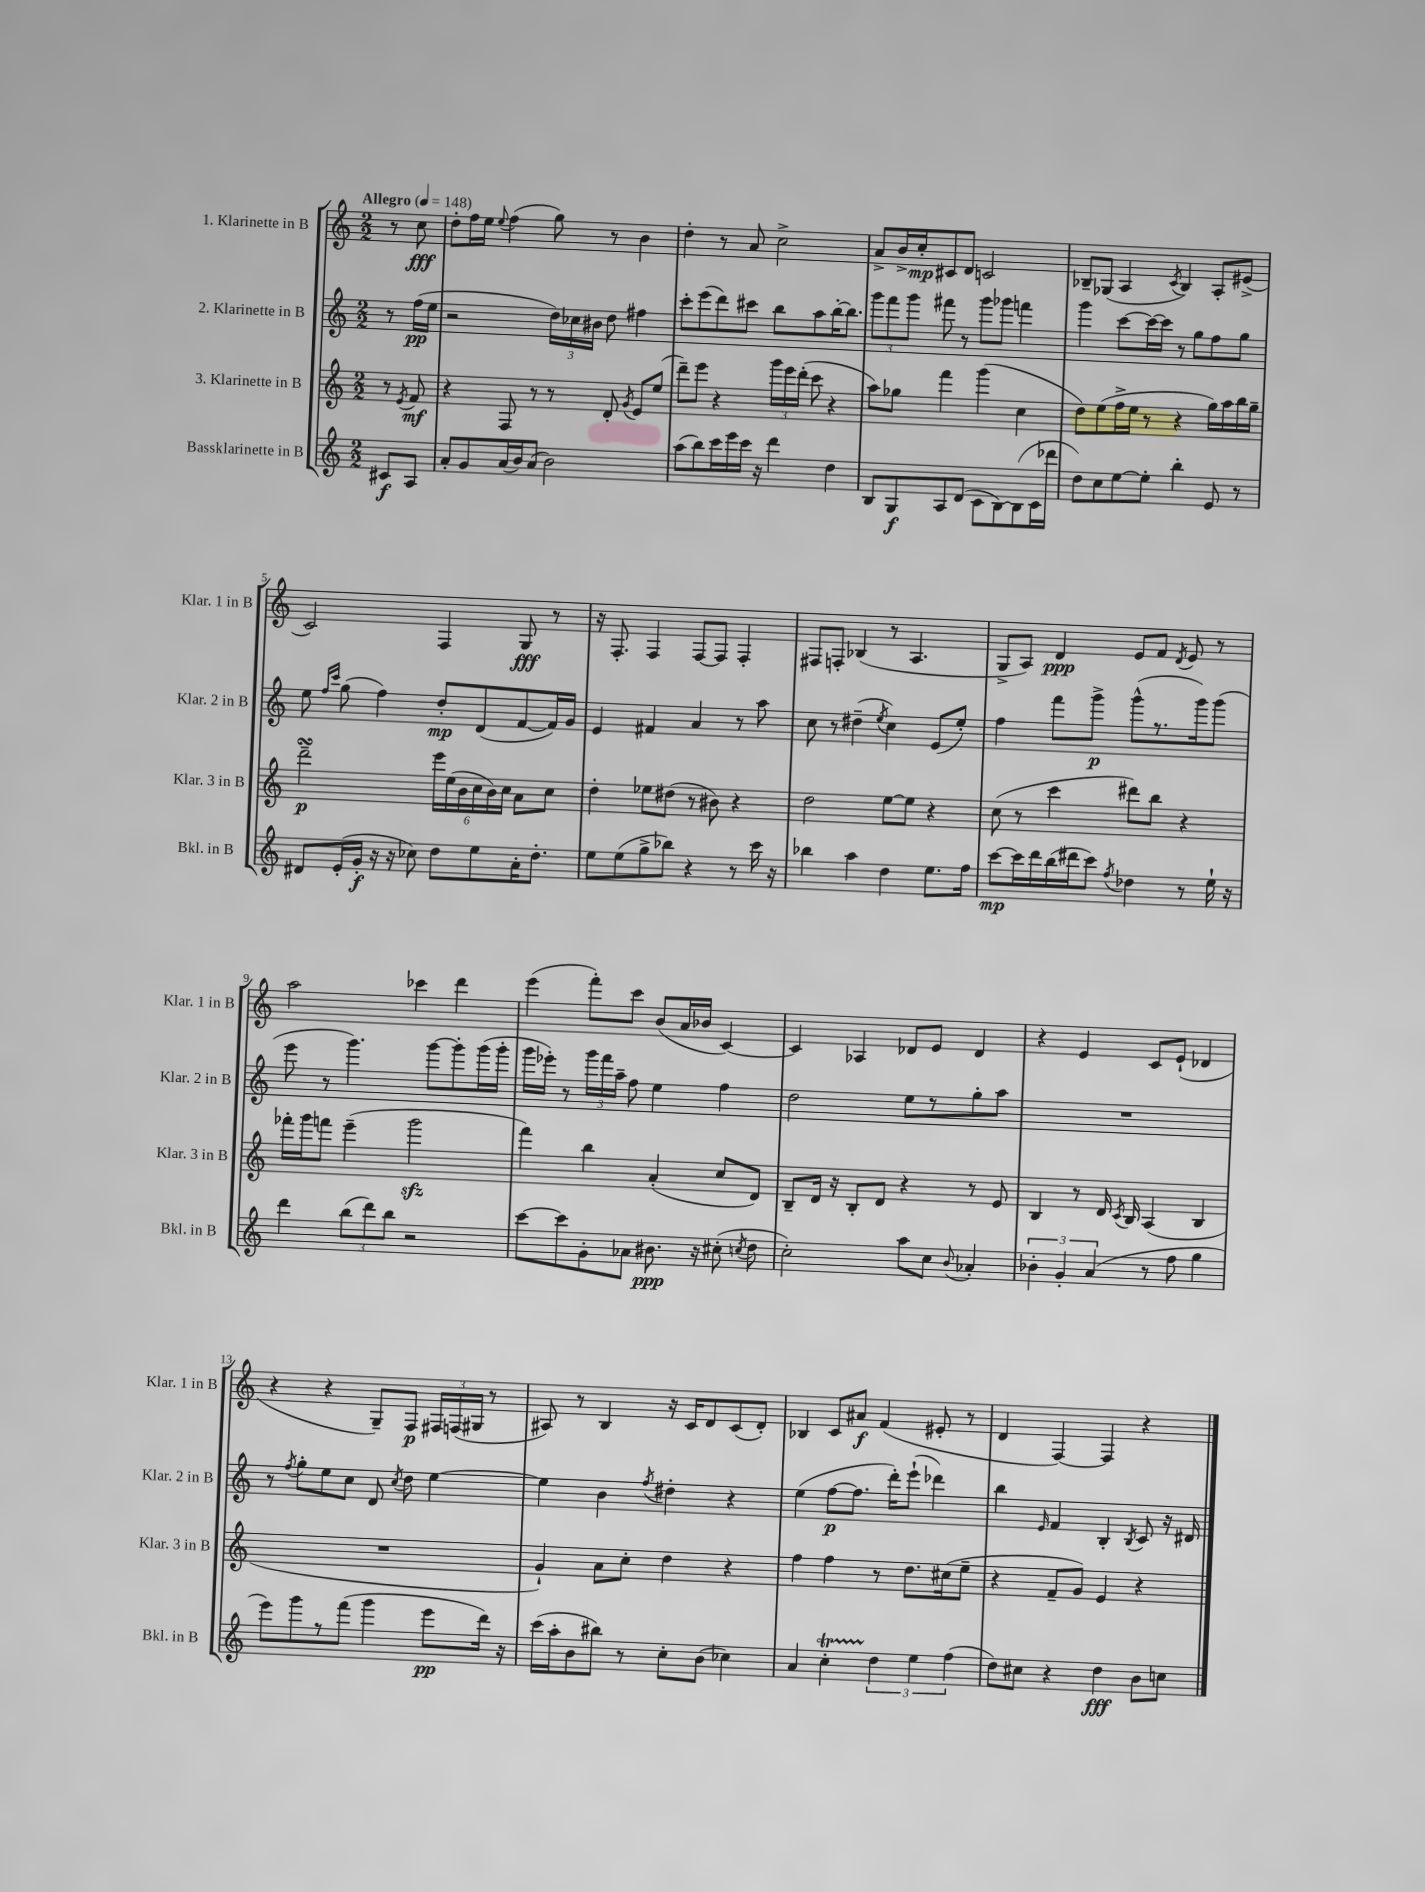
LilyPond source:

<<
\new StaffGroup <<
\new Staff = "s0" \with { instrumentName = "1. Klarinette in B" shortInstrumentName = "Klar. 1 in B" } {
    \clef treble \key c \major \numericTimeSignature \time 2/2 \partial 4 \tempo "Allegro" 4 = 148
    \autoBeamOff r8 c''8\fff |
    d''8[-. f''16 e''16] \appoggiatura { e''8 } f''4( g''8) r8 b'4 |
    d''4-. r8 a'8 c''2-> |
    a'8[-> b'16-> c''16-.\mp cis'8 d'8] c'2 |
    bes8[-- ges8]( a4 \acciaccatura { c'8 } bes4) a8[-. eis'8]->( |
    c'2) f4 g8\fff r8 |
    r16 f8.-. f4 f8[~ f8] f4-. |
    fis8[ f8]-. bes4( r8 a4. |
    g8[-> a8]) d'4\ppp e'8[ f'8] \acciaccatura { d'8 } e'8 r8 |
    a''2 ces'''4 d'''4 |
    e'''4( f'''8[-.) c'''8] b'8[( a'16 bes'16] c'4~) |
    c'4 aes4 des'8[ e'8] des'4 |
    r4 e'4 c'8[ e'8]-!( des'4 |
    r4 r4 g8[--) f8]\p \tuplet 3/2 { fis16[ f16( gis16] } r8 |
    ais8) r8 b4 r16 c'16[ d'8 c'8( d'8]-.) |
    bes4 c'8[ ais'8]\f f'4( eis'8-. r8 |
    d'4 f4~) f4 r4 \bar "|." |
}
\new Staff = "s1" \with { instrumentName = "2. Klarinette in B" shortInstrumentName = "Klar. 2 in B" } {
    \clef treble \key c \major \numericTimeSignature \time 2/2 \partial 4
    \autoBeamOff r8 f''16[\pp( e''16] |
    r2 \tuplet 3/2 { d''16[) ces''16 bis'16] } d''8 fis''4 |
    c'''8[-. e'''8( d'''8) cis'''8] b''8[ a''8 b''16~-. b''8.] |
    \tuplet 3/2 { g'''8[ f'''8 g'''8] } fis'''8 r8 g'''8[ ges'''8] f'''4 |
    g'''4 c'''8[~ c'''16~ c'''16] r8 g''8[ f''8 g''8] |
    e''8 \grace { f''16[ c'''16] } g''8( f''4) d''8[-.\mp d'8( f'8~ f'16) g'16] |
    e'4 fis'4 a'4 r8 a''8 |
    c''8 r8 dis''4--( \acciaccatura { e''8 } c''4) e'8[( e''8]-.) |
    f''4 f'''8[ g'''8]->\p g'''8[-^( r8. g'''16) g'''8]( |
    e'''8 r8 g'''4.) g'''8[~ g'''8-. g'''16( g'''16]-. |
    g'''16[ ees'''16]-.) r8 \tuplet 3/2 { g'''16[ f'''16 a''16]-- } f''8 e''4 f''4 |
    d''2 e''8[ r8 g''8-. a''8] |
    R1 |
    r8 \acciaccatura { f''8 } g''8[-. e''8 c''8] d'8 \acciaccatura { c''8 } d''8 e''4~ |
    e''4 b'4 \acciaccatura { f''8 } dis''4-. r4 |
    e''4( f''8[~\p f''8.] d'''16[-.) e'''8]-!( des'''4) |
    b''4 \grace { e'16 } f'4 b4-. \acciaccatura { b8 } c'8 r16 dis'16 \bar "|." |
}
\new Staff = "s2" \with { instrumentName = "3. Klarinette in B" shortInstrumentName = "Klar. 3 in B" } {
    \clef treble \key c \major \numericTimeSignature \time 2/2 \partial 4
    \autoBeamOff r8 \acciaccatura { e'8 } f'8\mf |
    r4 f8 r8 r8 d'8-. \acciaccatura { g'8 } e'8[ e''8]( |
    d'''8[--) e'''8] r4 \tuplet 3/2 { g'''16[ e'''16 d'''16]-.( } c'''8 r4 |
    a''8[) ges''8] f'''4 g'''4( c''4 |
    d''8[) e''8( f''16-> e''16] r8 r4 g''16[) a''16 b''16 g''16]-- |
    d'''2--\turn\p \tuplet 6/4 { e'''16[ e''16( b'16 c''16 b'16) c''16] } a'8[ c''8] |
    d''4-. ees''8[ dis''8]( r8 bis'8) r4 |
    d''2 e''8[~ e''8] r4 |
    c''8( r8 c'''4 dis'''8[) b''8] r4 |
    fes'''16[-. g'''16 f'''8] e'''4--( g'''2\sfz |
    f'''4) b''4 a'4-.( c''8[ d'8]) |
    b8[-- d'16] r16 b8[-. d'8] r4 r8 e'8 |
    b4 r8 d'16 \acciaccatura { c'8 } b16 a4( b4 |
    R1 |
    g'4-!) a'8[ c''8]-. d''4 r4 |
    f''4 f''4 r8 d''8.[ cis''16( e''8]-- |
    r4 f'8[-- g'8]) e'4 r4 \bar "|." |
}
\new Staff = "s3" \with { instrumentName = "Bassklarinette in B" shortInstrumentName = "Bkl. in B" } {
    \clef treble \key c \major \numericTimeSignature \time 2/2 \partial 4
    \autoBeamOff cis'8[\f a8] |
    a'8[-. g'8 a'16( b'16) a'8]( b'2) |
    a''8[( b''8) c'''16 e'''16 c'''16] r16 d'''4 d''4 |
    b8[ g8\f a8 d'8]( c'8[ b8~) b8( c'16 des'''16] |
    d''8[) c''8 e''8~ e''8]-. b''4-. e'8 r8 |
    dis'8[ e'16-.( g'16]-.\f r16 r16 ces''8) d''8[ e''8 a'16-. d''8.]-. |
    e''8[ e''8( g''8-> bes''8]) r4 r8 c'''16 r16 |
    bes''4 a''4 d''4 e''8.[ f''16] |
    c'''8[~\mp c'''16 d'''16 b''16( dis'''16 c'''8]) \acciaccatura { f''8 } des''4 r8 e''16-! r16 |
    d'''4 \tuplet 3/2 { b''8[( d'''8) b''8] } r2 |
    c'''8[~ c'''8 g'8-. aes'8] bis'8.\ppp r16 cis''8-.( \acciaccatura { c''8 } d''8 |
    c''2-.) a''8[ c''8] \appoggiatura { b'8 } aes'4-. |
    \tuplet 3/2 { bes'4-. g'4-. a'4( } r8 f''8 g''4 |
    e'''8[) g'''8 r8 f'''8]( g'''4 e'''8[\pp d'''16]) r16 |
    c'''16[( a''16-. b'8 bis''8]) r8 c''8[-. b'8]( ces''4) |
    a'4 c''4-.\startTrillSpan \tuplet 3/2 { d''4\stopTrillSpan e''4 f''4( } |
    d''8[) cis''8] r4 d''4\fff b'8[ c''8] \bar "|." |
}
>>
>>
